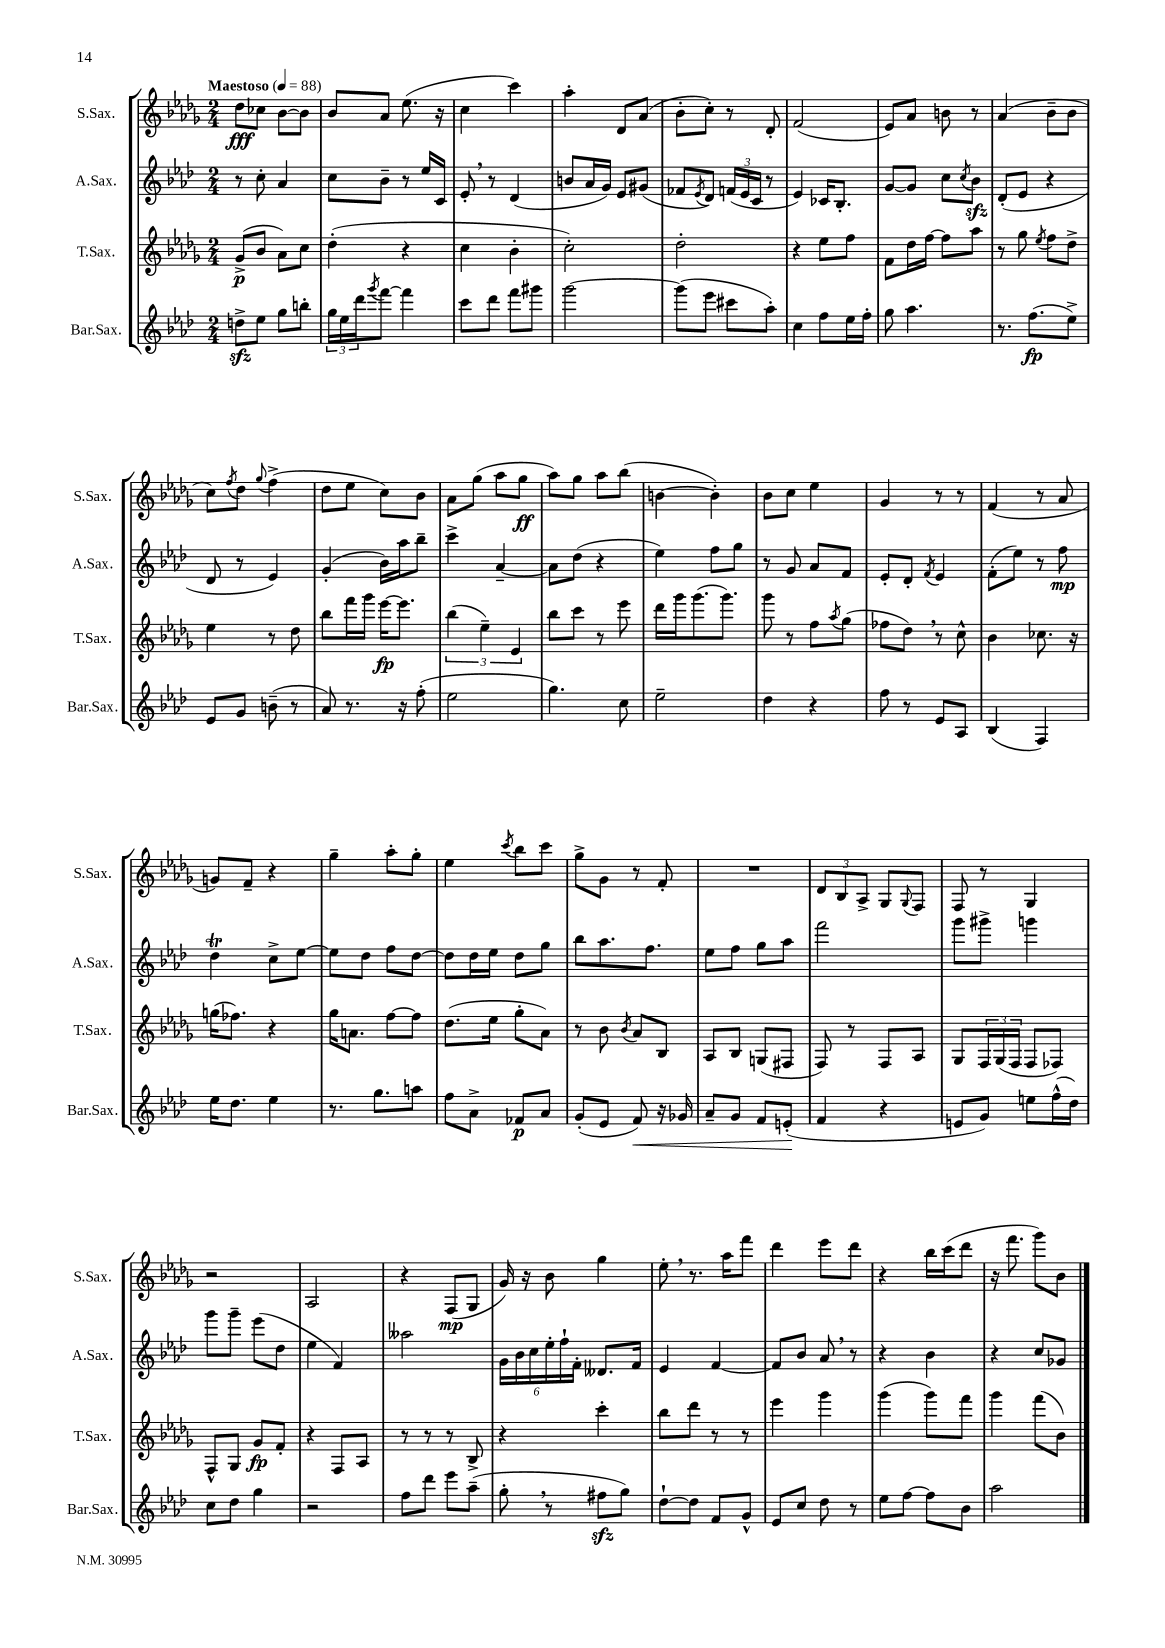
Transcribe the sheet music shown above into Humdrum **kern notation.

**kern	**kern	**kern	**kern
*staff4	*staff3	*staff2	*staff1
*clefG2	*clefG2	*clefG2	*clefG2
*k[b-e-a-d-]	*k[b-e-a-d-g-]	*k[b-e-a-d-]	*k[b-e-a-d-g-]
*M2/4	*M2/4	*M2/4	*M2/4
*MM88	*MM88	*MM88	*MM88
8dd^	(8g-^	8r	8dd-
8ee-	8b-	8cc'	8cc-
8gg	8a-)	4a-	[8b-
8bb'	8cc	.	8b-]
=	=	=	=
24gg	(4dd-'	8cc	8b-
24ee-	.	.	.
24ddd-	.	.	.
8qggg	.	.	.
[8fff	.	8b-~	8a-
4fff]	4r	8r	(8.ee-
.	.	16ee-	.
.	.	16c	16r
=	=	=	=
8ccc	4cc	8e-'	4cc
8ddd-	.	8r	.
8fff	4b-'	(4d-	4ccc)
8ggg#	.	.	.
=	=	=	=
[2ggg	2cc')	8b	4aa-'
.	.	16a-	.
.	.	16g)	.
.	.	8e-	8d-
.	.	(8g#	(8a-
=	=	=	=
(8ggg]	2dd-'	8f-	8b-'
.	.	8qe-	.
8eee-	.	8d-)	8cc')
8ccc#	.	(24f	8r
.	.	24e-	.
.	.	24c	.
8aa-')	.	8r	8d-'
=	=	=	=
4cc	4r	4e-)	(2f
8ff	8ee-	16c-	.
.	.	8.B-'	.
16ee-	8ff	.	.
16ff'	.	.	.
=	=	=	=
8gg	8f	[8g	8e-)
4.aa-	16dd-	8g]	8a-
.	[16ff	.	.
.	8ff]	8cc	8b
.	.	8qcc	.
.	8aa-	8b-	8r
=	=	=	=
8.r	8r	(8d-'	(4a-
.	8gg-	8e-	.
(8.ff	.	.	.
.	8qee-	.	.
.	8ff	4r	8b-~
8ee-^)	8dd-^	.	8b-
=	=	=	=
8e-	4ee-	8d-	8cc)
.	.	.	8qff
8g	.	8r	8dd-
.	.	.	8qqgg-
(8b~	8r	4e-)	(4ff^
8r	8dd-	.	.
=	=	=	=
8a-)	8bb-	(4g'	8dd-
8.r	16fff	.	8ee-
.	16ggg-	.	.
.	[16eee-	16b-)	8cc)
16r	8.eee-]	16aa-	.
(8ff'	.	8bb-~	8b-
=	=	=	=
2ee-	(6bb-	4ccc^	8a-
.	.	.	(8gg-
.	6ee-~)	.	.
.	.	[4a-~	8aa-
.	6e-	.	.
.	.	.	8gg-
=	=	=	=
4.gg)	8bb-	8a-]	8aa-)
.	8ccc	(8dd-	8gg-
.	8r	4r	8aa-
8cc	8eee-	.	(8bb-
=	=	=	=
2ee-~	16ddd-	4ee-)	[4b
.	16ggg-	.	.
.	(8.ggg-	.	.
.	.	8ff	4b'])
.	8.ggg-)	.	.
.	.	8gg	.
=	=	=	=
4dd-	8ggg-	8r	8b-
.	8r	8g	8cc
4r	8ff	8a-	4ee-
.	8qaa-	.	.
.	(8gg-	8f	.
=	=	=	=
8ff	8ff-	8e-'	4g-
8r	8dd-)	8d-'	.
.	.	8qf	.
8e-	8r	4e-	8r
8A-	8cc^^	.	8r
=	=	=	=
(4B-	4b-	(8f'	(4f
.	.	8ee-)	.
4F)	8.cc-	8r	8r
.	.	8ff	8a-
.	16r	.	.
=	=	=	=
16ee-	(16gg	4dd-	8g)
8.dd-	8.ff-)	.	.
.	.	.	8f~
4ee-	4r	8cc^	4r
.	.	[8ee-	.
=	=	=	=
8.r	16gg-	8ee-]	4gg-~
.	8.a	.	.
.	.	8dd-	.
8.gg	.	.	.
.	[8ff	8ff	8aa-'
8aa	8ff]	[8dd-	8gg-'
=	=	=	=
8ff	(8.dd-	8dd-]	4ee-
8a-^	.	16dd-	.
.	16ee-	16ee-	.
.	.	.	8qccc
8f-	8gg-'	8dd-	8bb-
8a-	8a-)	8gg	8ccc
=	=	=	=
(8g'	8r	8bb-	8gg-^
8e-	8b-	8.aa-	8g-
.	8qb-	.	.
8f)	8a-	.	8r
.	.	8.ff	.
16r	8B-	.	8f'
16g-	.	.	.
=	=	=	=
8a-~	8A-	8ee-	2r
8g	8B-	8ff	.
8f	(8G	8gg	.
(8e'	8F#	8aa-	.
=	=	=	=
4f	8F)	2fff	12d-
.	.	.	12B-
.	8r	.	.
.	.	.	12A-^
4r	8F	.	8G-
.	.	.	8qqG-
.	8A-	.	8F
=	=	=	=
8e	8G-	8ggg	8F
8g)	24F	8ggg#^	8r
.	(24G-	.	.
.	24F	.	.
8ee	8F	4ggg	4G-
(16ff^^	8F-)	.	.
16dd-)	.	.	.
=	=	=	=
8cc	8F^^	8ggg	2r
8dd-	8G-	8ggg~	.
4gg	8g-	(8eee-	.
.	8f'	8dd-	.
=	=	=	=
2r	4r	4ee-	2A-
.	8F	4f)	.
.	8A-	.	.
=	=	=	=
8ff	8r	2aa--	4r
8ddd-	8r	.	.
8eee-	8r	.	(8F
(8aa-~	8B-^	.	8G-
=	=	=	=
8gg'	4r	24g	16g-)
.	.	24b-	.
.	.	.	16r
.	.	24cc	.
8r	.	24ee-'	8b-
.	.	24ff`	.
.	.	24f'	.
8ff#	4ccc'	8.d--	4gg-
8gg)	.	.	.
.	.	16f	.
=	=	=	=
[8dd-`	8bb-	4e-	8ee-'
8dd-]	8ddd-	.	8.r
8f	8r	[4f	.
.	.	.	16aa-
8g^^	8r	.	8fff
=	=	=	=
8e-	4eee-	8f]	4ddd-
8cc	.	8b-	.
8dd-	4ggg-	8a-	8eee-
8r	.	8r	8ddd-
=	=	=	=
8ee-	(4ggg-	4r	4r
[8ff	.	.	.
8ff]	8ggg-)	4b-	16bb-
.	.	.	(16ccc
8b-	8fff	.	8ddd-
=	=	=	=
2aa-	4ggg-	4r	16r
.	.	.	8.fff
.	(8fff	8cc	8ggg-)
.	8b-)	8g-	8b-
==	==	==	==
*-	*-	*-	*-
